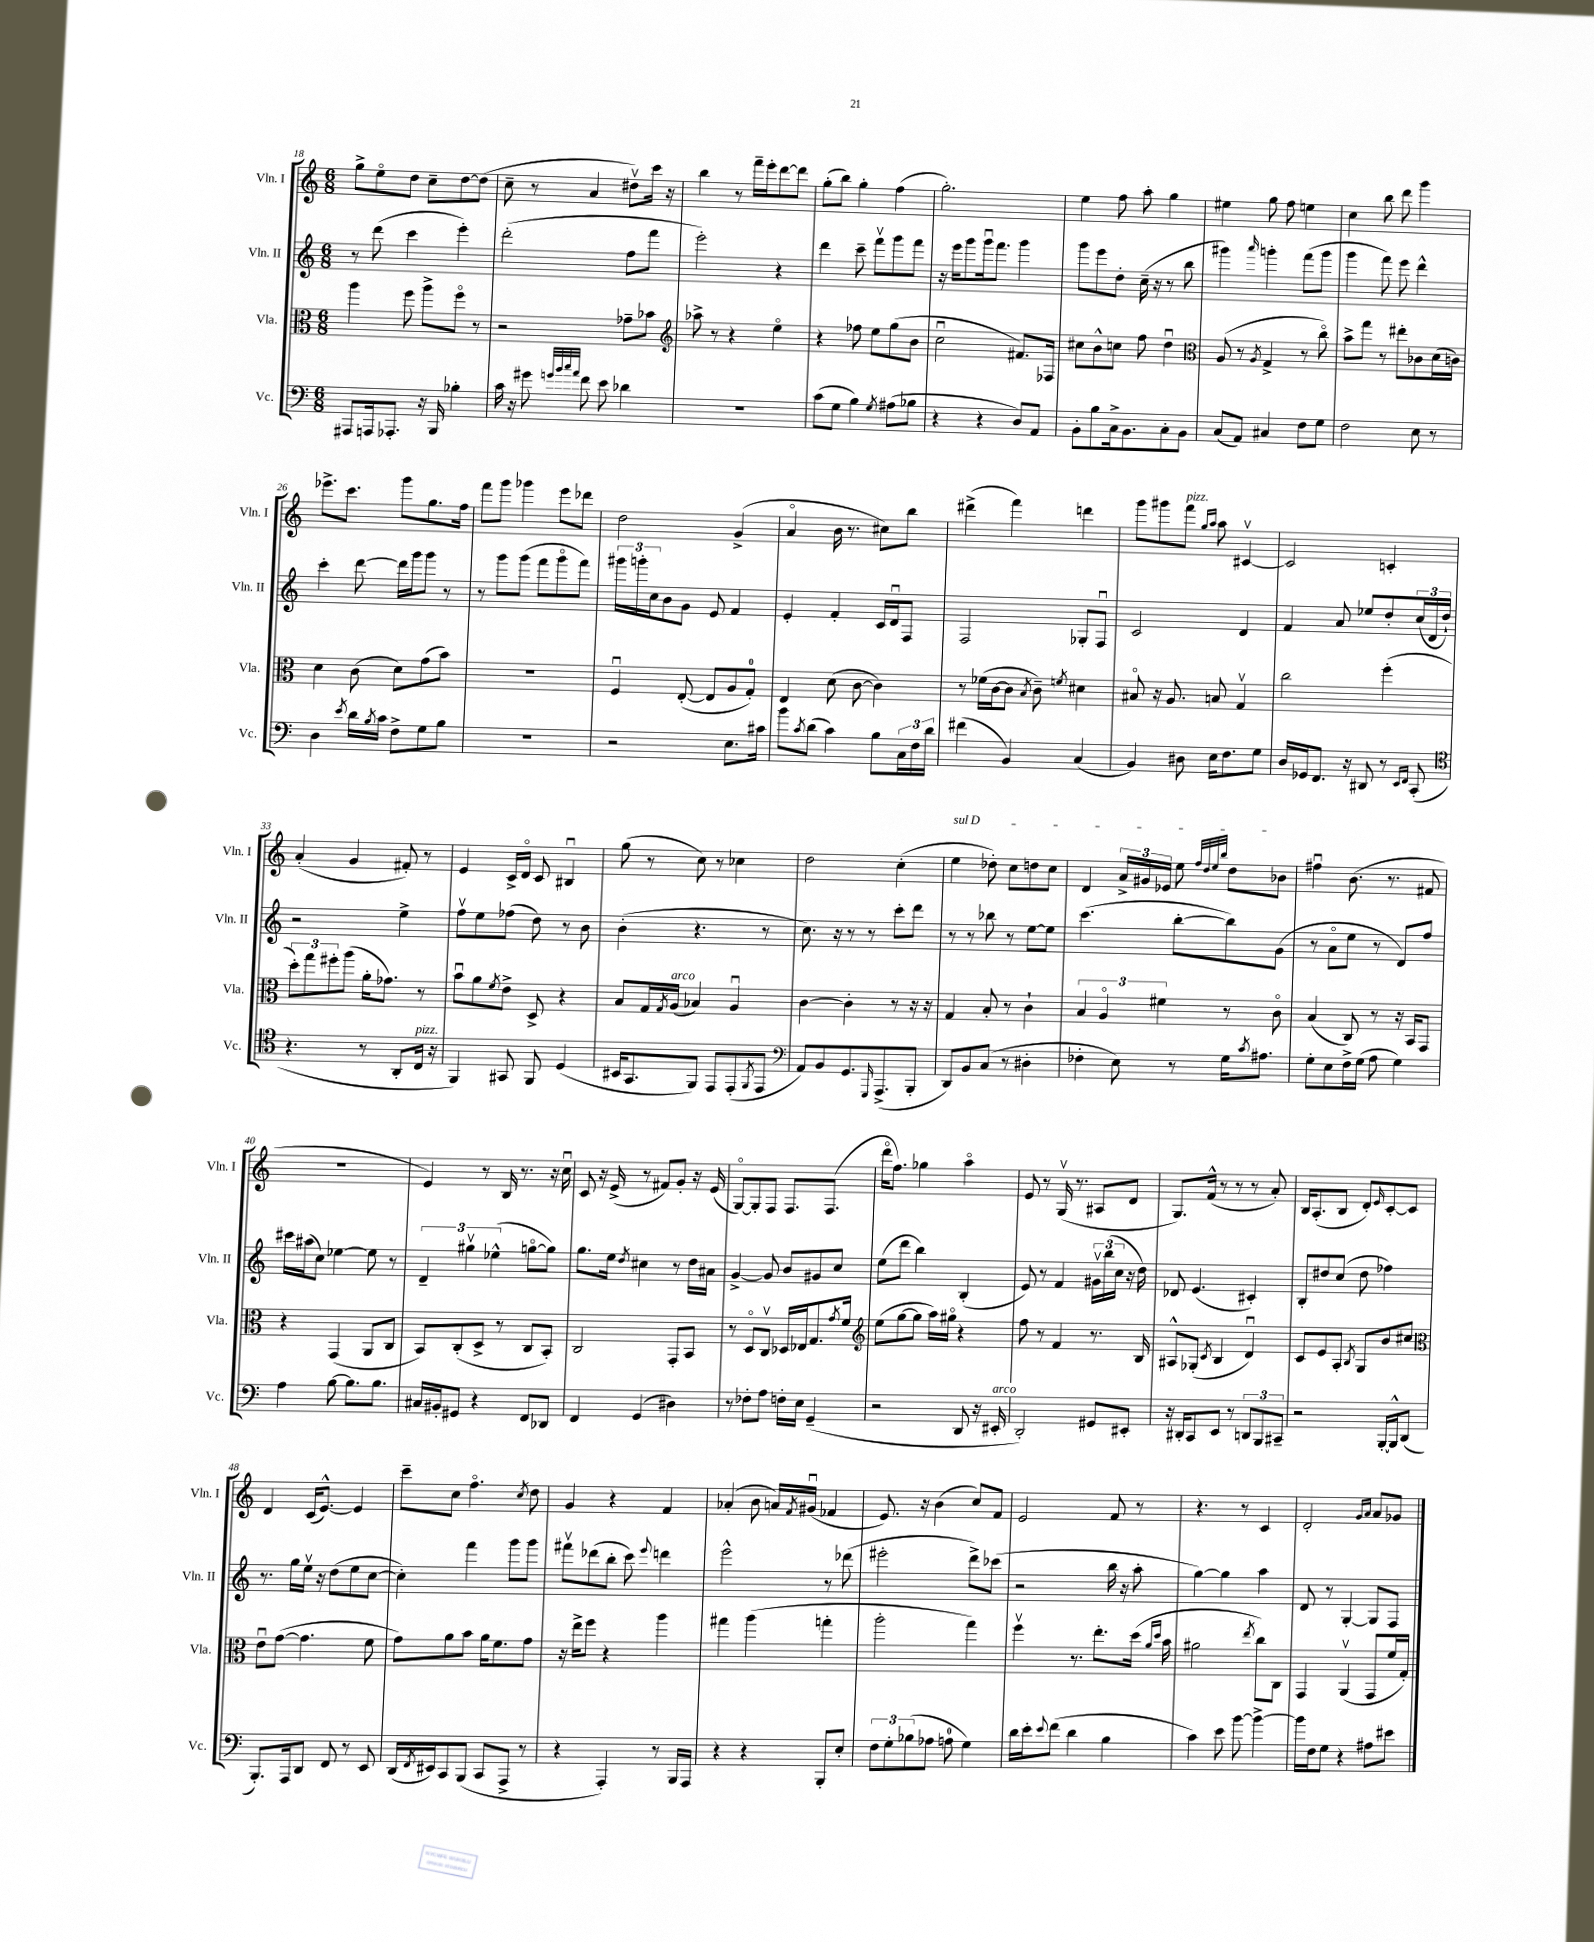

**kern	**kern	**kern	**kern
*part4	*part3	*part2	*part1
*staff4	*staff3	*staff2	*staff1
*I"Vc.	*I"Vla.	*I"Vln. II	*I"Vln. I
*I'Vc.	*I'Vla.	*I'Vln. II	*I'Vln. I
*clefF4	*clefC3	*clefG2	*clefG2
*k[]	*k[]	*k[]	*k[]
*M6/8	*M6/8	*M6/8	*M6/8
=18	=18	=18	=18
8AAA#X/L	4aa\	8r	8gg^\L
16AAAn/k	.	(8ddd\	8ee\
8.AAA-X'/J	.	.	.
.	8ff\	4ccc\	8dd\J
16r	8aa^\L	.	8cc~\L
16BBB/	.	.	.
4B-X'\	8ff\J	4eee'\)	[8dd\
.	8r	.	(8dd\J]
=19	=19	=19	=19
16c\	2r	(2ddd'\	8cc~\
16r	.	.	.
8g#X\	.	.	8r
32qqgn/LLL	.	.	.
32qqb/	.	.	.
32qqcc/	.	.	.
32qqa/JJJ	.	.	.
8f\	.	.	4a/
8e\	.	.	.
4d-X\	8g-X~\L	8ff\L	8dd#Xv\L)
.	8b-X\J	8fff\J	16ccc\Jk
.	.	.	16r
=20	=20	=20	=20
*	*clefG2	*	*
2.r	8aa-X^\	2eee'\)	4bb\
.	8r	.	.
.	4r	.	8r
.	.	.	16fff~\LL
.	.	.	16eee'\J
.	4ee\	4r	[8ddd\
.	.	.	8ddd\J]
=21	=21	=21	=21
(8c\L	4r	4ddd\	(8gg'\L
8G\J	.	.	8bb\J)
4B\)	8ff-X\	8ccc~\	4gg'\
.	8ee\L	8fffv\L	.
8qG/	.	.	.
(8A#X\L	(8gg\	8ggg\	(4ff\
8B-X\J	8b\J	8fff\J	.
=22	=22	=22	=22
4r	2ccu\	16r	2.gg'\)
.	.	16eee\KL	.
.	.	8ggg\	.
4r	.	16gggu\k	.
.	.	8.fff\J	.
8D/L)	8.f#X/L)	4ggg\	.
8AA/J	.	.	.
.	16F-X/Jk	.	.
=23	=23	=23	=23
8BB'\L	8cc#X\L	8ggg\L	4ee\
8B\	8b^^\	8eee\	.
16C^\k	8ccn\J	8dd'\J	8ff\
8.BB\	.	.	.
.	8ff\	(16cc~\	8aa'\
.	.	16r	.
8C'\	4ddu\	8r	4gg\
8BB\J	.	8bb\	.
=24	=24	=24	=24
*	*clefC3	*	*
(8C/L	(8A/	4ggg#X\)	4ee#X\
8AA/J)	8r	.	.
.	8qA/	16qqaaa/	.
4C#X/	4G^/	4gggn'\	8gg\
.	.	.	8ff\
8F\L	8r	(8fff\L	4een\
8G\J	8cc\)	8ggg\J	.
=25	=25	=25	=25
2F\	8b^\L	4ggg\	4cc\
.	8gg\J	.	.
.	8r	8fff\)	8bb\
.	8ee#X'\L	8eee\	8ddd\
8E\	8c-X\	4ddd^^\	4ggg\
8r	(16d\L	.	.
.	16cn\JJ)	.	.
!!LO:LB:g=z
=26	=26	=26	=26
4D\	4d\	4ccc'\	8.eee-X^\L
.	.	.	8.ccc\J
8qe/	.	.	.
16d\LL	(8c\	[8ddd\	.
8qB/	.	.	.
16c\JJ	.	.	.
8F^\L	8d\L)	16ddd\LL]	8ggg\L
.	.	16ggg\J	.
8G\	(8g\	8ggg\J	8.gg\
8B\J	8b\J)	8r	.
.	.	.	16ff\Jk
=27	=27	=27	=27
2.r	2.r	8r	8fff\L
.	.	8ggg\L	8ggg\J
.	.	(8ggg\J	4ggg-X\
.	.	8fff\L	.
.	.	8ggg\	8eee\L
.	.	8fff\J)	8ddd-X\J
=28	=28	=28	=28
2r	4Fu/	24ggg#X\LL	2dd\
.	.	24gggn'\	.
.	.	24cc\J	.
.	.	8b\	.
.	([8E'/	8g\J	.
.	8E/L]	8e/	.
8.E\L	8A/	4f/	(4g^/
.	8G'/J)	.	.
16c#X\Jk	.	.	.
=29	=29	=29	=29
8b\L	4E/	4e'/	4a/
8qc/	.	.	.
(8d\J	.	.	.
4c\)	(8d\	4f'/	16b\
.	.	.	8.r
.	[8c\	.	.
8B\L	4c\])	16c/LL	8cc#X\L)
.	.	16du/J	.
24C\L	.	8F/J	8bb\J
24F\	.	.	.
24d\JJ	.	.	.
=30	=30	=30	=30
(4f#X\	8r	2F/	(4ddd#X^\
.	(16f-X\LL	.	.
.	[16c\J	.	.
4BB/)	8c\J]	.	4fff\)
.	8qB/	.	.
.	8c~\)	.	.
.	8qfn/	.	.
(4C/	4d#X\	8G-X'/L	4dddn\
.	.	8Fu/J	.
=31	=31	=31	=31
4BB/)	8B#X/	2c/	8ggg\L
.	16r	.	8ggg#X\
.	8.A/	.	.
!	!	!	!LO:TX:a:i:t=pizz.
8D#X\	.	.	8fff\J
.	.	.	16qqgg/LL
.	.	.	16qqaa/JJ
16E\KL	8Bn/	.	8aa\
8.F\	.	.	.
.	4Gv/	4d/	[4c#Xv/
8G\J	.	.	.
=32	=32	=32	=32
16D/LL	2cc\	4f/	2c#/]
16GG-X/J	.	.	.
8.FF/J	.	.	.
.	.	8a/	.
16r	.	.	.
8DD#X/	.	8ee-X/L	.
8r	(4ff'\	8dd'/	4cn'/
16qqEE/LL	.	.	.
16qqFF/JJ	.	.	.
(8CC'/	.	(24cc/L	.
.	.	24d/	.
.	.	24dd`/JJ)	.
!!LO:LB:g=z
=33	=33	=33	=33
*clefC4	*	*	*
4.r	12dd'\L)	2r	(4a'/
.	12gg\	.	.
.	12ff#X'\	.	.
.	(8aa\J	.	4g/
8r	16a'\KL	.	.
.	8.g-X\J)	.	.
8AA'/L	.	4ee^\	8f#X'/)
!LO:TX:a:i:t=pizz.	!	!	!
16C/Jk	8r	.	8r
16r	.	.	.
=34	=34	=34	=34
4FF/)	8bu\L	8ffv\L	4e/
.	8a\	8ee\	.
.	8qf/	.	.
8GG#X/	8e^\J	(8ff-X\J	16c^/LL
.	.	.	16d/JJ
8FF/	8D^/	8dd\)	8c/
(4D/	4r	8r	4B#Xu/
.	.	8b\	.
=35	=35	=35	=35
16BB#X/KL	8B/L	(4b'\	(8gg\
8.GG/	.	.	.
.	16G/L	.	8r
.	8qG/	.	.
!	!LO:TX:a:i:t=arco	!	!
.	(16A/JJ	.	.
8FF/J)	4B-X/)	4.r	8cc\)
8EE/L	.	.	8r
(8EE'/	4Au/	.	4cc-X\
8qFF/	.	.	.
8EE/J	.	8r	.
=36	=36	=36	=36
*clefF4	*	*	*
8AA/L)	[4c\	8.cc\)	2dd\
8BB/	.	.	.
.	.	16r	.
8.GG/	4c'\]	8r	.
.	.	8r	.
16qqGGG/	.	.	.
(8.AAA^/	.	.	.
.	8r	8ccc'\L	(4cc'\
8BBB'/J	16r	8ddd\J	.
.	16r	.	.
=37	=37	=37	=37
!	!	!	!LO:TX:a:i:t=sul D
8DD/L)	4G/	8r	4ee\
8BB/	.	8r	.
(8C/J	8B'/	8bb-X\	8dd-X'\)
8r	8r	8r	8cc\L
4D#X'\	4c`\	[8ee\L	8ddn\
.	.	8ee\J]	8cc\J
=38	=38	=38	=38
4F-X'\	6B/	(4.ccc\	4d/
.	6A/	.	.
8E\)	.	.	24a^/LL
.	.	.	24g#X/
.	6f#X\	.	24e-X/JJ
8r	.	[8bb'\L	8ee\
.	.	.	32qqff/LLL
.	.	.	32qqdd/
.	.	.	32qqee/
.	.	.	32qqbb/JJJ
16G\KL	8r	8bb\])	8dd\L
8qc/	.	.	.
8.A#X\J	.	.	.
.	8c\	(8g\J	8b-X\J
=39	=39	=39	=39
8G'\L	(4B/	8r	4ff#Xu\
8E\	.	8a\L	.
16F^\L	8C/)	8ee\J	(8.b\
(16G\JJ	.	.	.
8A\	8r	8r	.
.	.	.	8.r
4G\)	16r	8d/L)	.
.	16BB/KL	.	.
.	8GG/J	8ff/J	8f#X/
!!LO:LB:g=z
=40	=40	=40	=40
4A\	4r	16ccc#X\LL	2.r
.	.	(16aa#X\J	.
.	.	8cc\J)	.
[8B\	(4GG/	[4ee-X\	.
8.B\L]	.	.	.
.	8AA/L	8ee-\]	.
8.B\J	.	.	.
.	8C/J	8r	.
=41	=41	=41	=41
16C#X/LL	8BB/L)	6d~/	4e/)
16BB#X'/J	.	.	.
8GG#X/J	(8C'/	.	.
.	.	6gg#Xv\	.
4r	8D^/J	.	8r
.	.	(6ee-X^^\	.
.	8r	.	16B/
.	.	.	8.r
8FF/L	8C/L	[8ggn\L	.
8DD-X/J	8BB'/J)	8gg\J])	16r
.	.	.	16ccu\
=42	=42	=42	=42
4FF/	2C/	8.gg\L	8c/
.	.	.	16r
.	.	16ee\Jk	(16e^/
.	.	8qdd/	.
(4GG/	.	4cc#X\	8r
.	.	.	8f#X/L)
4D#X\)	8GG'/L	8r	8g'/J
.	8BB/J	16dd\LL	16r
.	.	16a#X\JJ	(16e/
=43	=43	=43	=43
8r	8r	[4g^/	[8G/L)
8F-X'\L	8D/L	.	8G'/]
8A\J	8Cv/J	8g/]	8F/J
16Fn'\LL	16D-X/LL	8b/L	8.F/L
16E\JJ	16E-X/J	.	.
(4GG~/	8.G/	8g#X/	.
.	.	.	(8.F/J
.	.	8cc/J	.
.	8qg/	.	.
.	16f/Jk	.	.
=44	=44	=44	=44
*	*clefG2	*	*
2r	(8ee\L	(8ee\L	16ddd\KL
.	.	.	8.ff\J)
.	[8gg\	8ddd\J	.
.	8gg\J]	4bb\)	4gg-X\
.	16aa\LL)	.	.
.	16gg#X\JJ	.	.
8DD/	4r	(4B'/	4aa\
16r	.	.	.
!LO:TX:a:i:t=arco	!	!	!
16EE#X'/	.	.	.
=45	=45	=45	=45
2DD'/)	8ff\	8e/)	8e/
.	8r	8r	8r
.	4f/	4f/	(16Gv/
.	.	.	8.r
8GG#X/L	8.r	24g#Xv\LL	8A#X/L
.	.	(24bb\	.
.	.	24cc\JJ	.
8EE#X'/J	.	16r	8d/J
.	16B/	16dd\)	.
=46	=46	=46	=46
16r	8A#X^^/L	8d-X/	8.G/L)
16DD#X'/KL	.	.	.
8CC/	(8G-X'/J	(4.e/	.
.	.	.	(16f^^/Jk
.	8qc/	.	.
8EE/J	4B/	.	8r
8r	.	.	8r
12DDn/L	4du/)	4c#X'/)	8r
12BBB/	.	.	.
.	.	.	8a'/)
12CC#X~/J	.	.	.
=47	=47	=47	=47
2r	8c/L	8B'/L	16B/KL
.	.	.	(8.A'/
.	8e/	8dd#X/	.
.	8A'/J	(8cc/J	8B/J
.	8qB/	.	.
.	8G/L	8dd#\	8d'/L)
.	.	.	16qqe/
[16BBB'/LL	8b/	4ff-X\)	[8c'/
16BBB^^/J]	.	.	.
(8DD/J	8cc#X/J	.	8c/J]
!!LO:LB:g=z
=48	=48	=48	=48
*	*clefC3	*	*
8.BBB'/L)	8eu\L	8.r	4d/
.	([8g\J	.	.
16AAA/k	.	16gg\LL	.
8DD/J	4.g\]	16eev\JJ	(16c/KL
.	.	16r	[8.e^^/J)
8FF/	.	(8dd\L	.
8r	.	8ee\	4e/]
8EE/	8f\	[8cc\J	.
=49	=49	=49	=49
(16DD/LL	8g\L)	4cc'\])	8ccc~\L
8qFF/	.	.	.
16EE#X/J)	.	.	.
8CC/	8a\	.	8cc\J
(8BBB/J	8b\J	4fff\	4.ff\
8CC/L	16a\KL	.	.
.	8.f\	.	.
8AAA^/J	.	8ggg\L	.
.	.	.	8qcc/
8r	8g\J	8ggg\J	8dd\
=50	=50	=50	=50
4r	16r	8fff#Xv\L	4g/
.	16ee^\KL	.	.
.	8ff\J	(8ddd-X\	.
4AAA'/)	4r	8bb'\J	4r
.	.	8ccc\)	.
.	.	8qqeee/	.
8r	4aa\	4dddn\	4f/
16BBB/LL	.	.	.
16AAA/JJ	.	.	.
=51	=51	=51	=51
4r	4gg#X\	2eee^^\	(4a-X'/
4r	(4aa\	.	8b\
.	.	.	16an/LL)
.	.	.	8qf/
.	.	.	(16g#Xu/JJ
8BBB'/L	4ggn'\	8r	4f-X/
8E'/J	.	(8ddd-X\	.
=52	=52	=52	=52
12F\L	2aa'\	2eee#X'\	8.e/)
12G'\	.	.	.
(12B-X\	.	.	.
.	.	.	16r
8A-X\J	.	.	(4b\
8An\	.	.	.
4G\)	4gg\)	8ddd^\L)	8cc/L)
.	.	(8ccc-X\J	8f/J
=53	=53	=53	=53
16d\LL	4ffv\	2r	2e/
16e'\J	.	.	.
8qqe/	.	.	.
(8f\J	.	.	.
4d\	8.r	.	.
.	8.ee'\L	.	.
4B\	.	16bb\	8f/
.	.	16r	.
.	(16dd\Jk	8aa'\	8r
.	16qqa/LL	.	.
.	16qqdd/JJ	.	.
.	16b\	.	.
=54	=54	=54	=54
4c\)	2a#X\	[4gg\)	4.r
8e\	.	4gg\]	.
[8b\	.	.	8r
.	8qee/	.	.
4b^\_	8cc\L)	4aa\	4c/
.	8C\J	.	.
=55	=55	=55	=55
16b\LL]	4GG/	8d/	2d'/
16F\J	.	.	.
8G\J	.	8r	.
4r	(4AAv/	[4G'/	.
.	.	.	16qqg/LL
.	.	.	16qqa/JJ
8A#X\L	8GG/L	8G/L]	8a/L
8e#X\J	16f/L	8F/J	8g-X/J
.	16G'/JJ)	.	.
==	==	==	==
*-	*-	*-	*-
